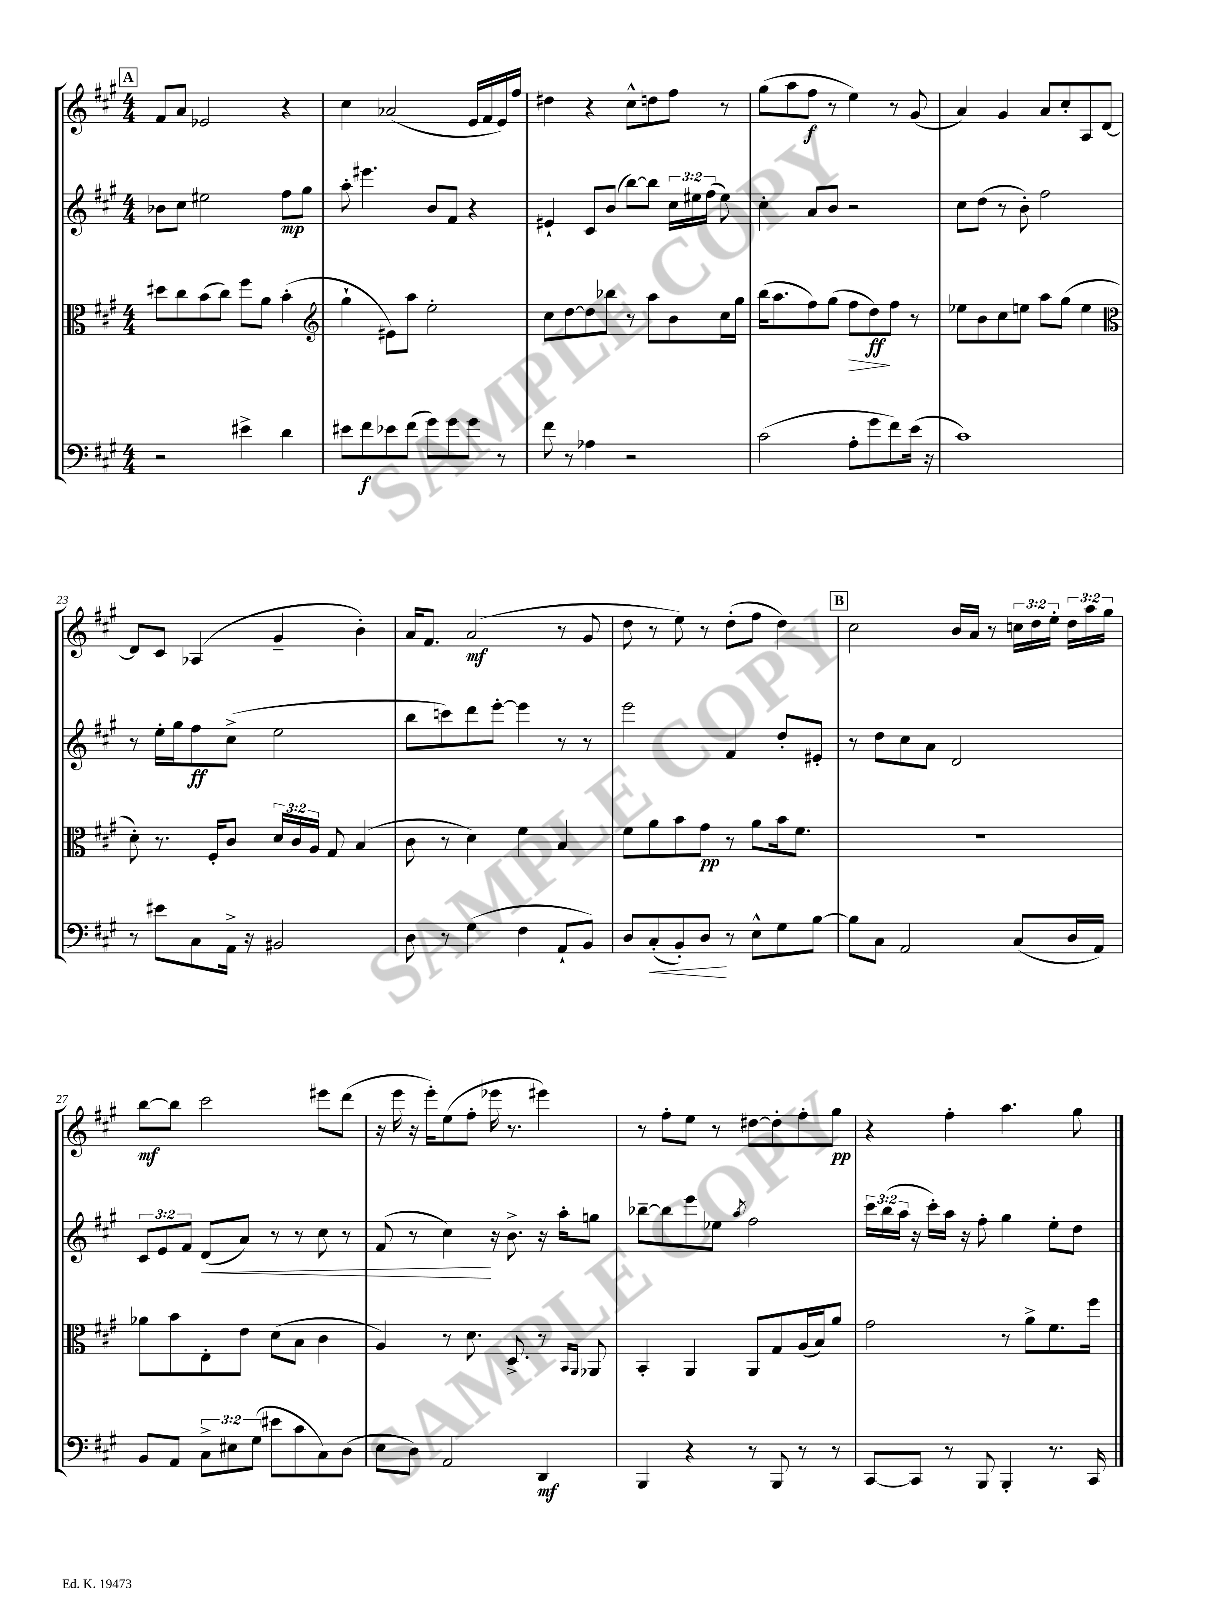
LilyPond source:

<<
\new StaffGroup <<
\new Staff = "s0" {
    \clef treble \key a \major \numericTimeSignature \time 4/4 \override Staff.TupletNumber.text = #tuplet-number::calc-fraction-text
    \autoBeamOff \mark \markup { \box "A" } fis'8[ a'8] ees'2 r4 |
    cis''4 aes'2( e'16[ fis'16 e'16) fis''16] |
    dis''4 r4 cis''8[-^ d''8 fis''8] r8 |
    gis''8[( a''8 fis''8]\f r8 e''4) r8 gis'8( |
    a'4) gis'4 a'8[ cis''8-. a8 d'8]~ |
    d'8[ cis'8] aes4( gis'4-- b'4-.) |
    a'16[ fis'8.] a'2\mf( r8 gis'8 |
    d''8 r8 e''8) r8 d''8[-.( fis''8] d''4) |
    \mark \markup { \box "B" } cis''2 b'16[ a'16] r8 \tuplet 3/2 { c''16[ d''16 e''16]-. } \tuplet 3/2 { d''16[ a''16 gis''16] } |
    b''8[~\mf b''8] cis'''2 eis'''8[ d'''8]( |
    r16 e'''16 r16 e'''16[-.) e''8( fis''8]-. ees'''16 r8. eis'''4) |
    r8 fis''8[-. e''8] r8 dis''8[~ dis''8-. fis''8-. gis''8]\pp |
    r4 fis''4-. a''4. gis''8 \bar "|." |
}
\new Staff = "s1" {
    \clef treble \key a \major \numericTimeSignature \time 4/4 \override Staff.TupletNumber.text = #tuplet-number::calc-fraction-text
    \autoBeamOff \mark \markup { \box "A" } bes'8[ cis''8] eis''2 fis''8[\mp gis''8] |
    a''8-. eis'''4. b'8[ fis'8] r4 |
    eis'4-! cis'8[ b'8]( b''8[~) b''8] \tuplet 3/2 { cis''16[ eis''16 fis''16]( } eis''8) |
    cis''4-. a'8[ b'8] r2 |
    cis''8[ d''8]( r8 b'8-.) fis''2 |
    r8 e''16[-. gis''16 fis''8\ff cis''8]->( e''2 |
    b''8[ c'''8) d'''8 e'''8]~-. e'''4 r8 r8 |
    e'''2 fis'4 d''8[-. eis'8]-. |
    \mark \markup { \box "B" } r8 d''8[ cis''8 a'8] d'2 |
    \tuplet 3/2 { cis'8[ e'8 fis'8] } d'8[\<( a'8]) r8 r8 cis''8 r8 |
    fis'8( r8 cis''4\!) r16 b'8.-> r16 a''16[-. g''8] |
    bes''8[~-- bes''8 e'''8 ees''8] \acciaccatura { a''8 } fis''2 |
    \tuplet 3/2 { cis'''16[ b''16( a''16] } r16 cis'''16[-.) a''16] r16 fis''8-. gis''4 e''8[-. d''8] \bar "|." |
}
\new Staff = "s2" {
    \clef alto \key a \major \numericTimeSignature \time 4/4 \override Staff.TupletNumber.text = #tuplet-number::calc-fraction-text
    \autoBeamOff \mark \markup { \box "A" } dis''8[ cis''8 b'8( cis''8]) fis''8[ a'8] b'4-.( |
    \clef treble gis''4-! eis'8[) a''8] e''2-. |
    cis''8[ d''8~ d''8 bes''8] r8 a''8[ b'8 cis''16 gis''16] |
    b''16[( a''8. fis''8) gis''8]( fis''8[\> d''8\ff\!) fis''8] r8 |
    ees''8[ b'8 cis''8 e''8] a''8[ gis''8]( e''4 |
    \clef alto d'8-.) r8. fis16[-. cis'8] \tuplet 3/2 { d'16[ cis'16 a16] } gis8 b4( |
    cis'8 r8 d'4) fis'4 b4 |
    fis'8[ a'8 b'8 gis'8]\pp r8 a'8[ b'16 fis'8.] |
    \mark \markup { \box "B" } r1 |
    aes'8[ b'8 e8-. e'8] d'8[( b8] cis'4 |
    a4) r8 d'8. d8.-> r8 \grace { b,16[ a,16] } aes,8 |
    b,4-. a,4 a,8[ gis8 a16( b16) a'8] |
    gis'2 r8 a'8[-> fis'8. fis''16] \bar "|." |
}
\new Staff = "s3" {
    \clef bass \key a \major \numericTimeSignature \time 4/4 \override Staff.TupletNumber.text = #tuplet-number::calc-fraction-text
    \autoBeamOff \mark \markup { \box "A" } r2 eis'4-> d'4 |
    eis'8[ fis'8\f ees'8 fis'8]( gis'8[) gis'8 gis'8] r8 |
    fis'8 r8 aes4 r2 |
    cis'2( a8[-. gis'8 fis'8) e'16]( r16 |
    cis'1) |
    r8 eis'8[ cis8 a,16]-> r16 bis,2 |
    d8 r8 gis4( fis4 a,8[-! b,8]) |
    d8[ cis8-.\<( b,8-.) d8]\! r8 e8[-^ gis8 b8]~ |
    \mark \markup { \box "B" } b8[ cis8] a,2 cis8[( d16 a,16]) |
    b,8[ a,8] \tuplet 3/2 { cis8[-> eis8 gis8]( } eis'8[ cis'8 cis8) d8]( |
    e8[ d8]) a,2 d,4\mf |
    b,,4 r4 r8 b,,8 r8 r8 |
    cis,8[~ cis,8] r8 b,,8 b,,4-. r8. cis,16 \bar "|." |
}
>>
>>
\layout { \context { \Score currentBarNumber = #18 } }
